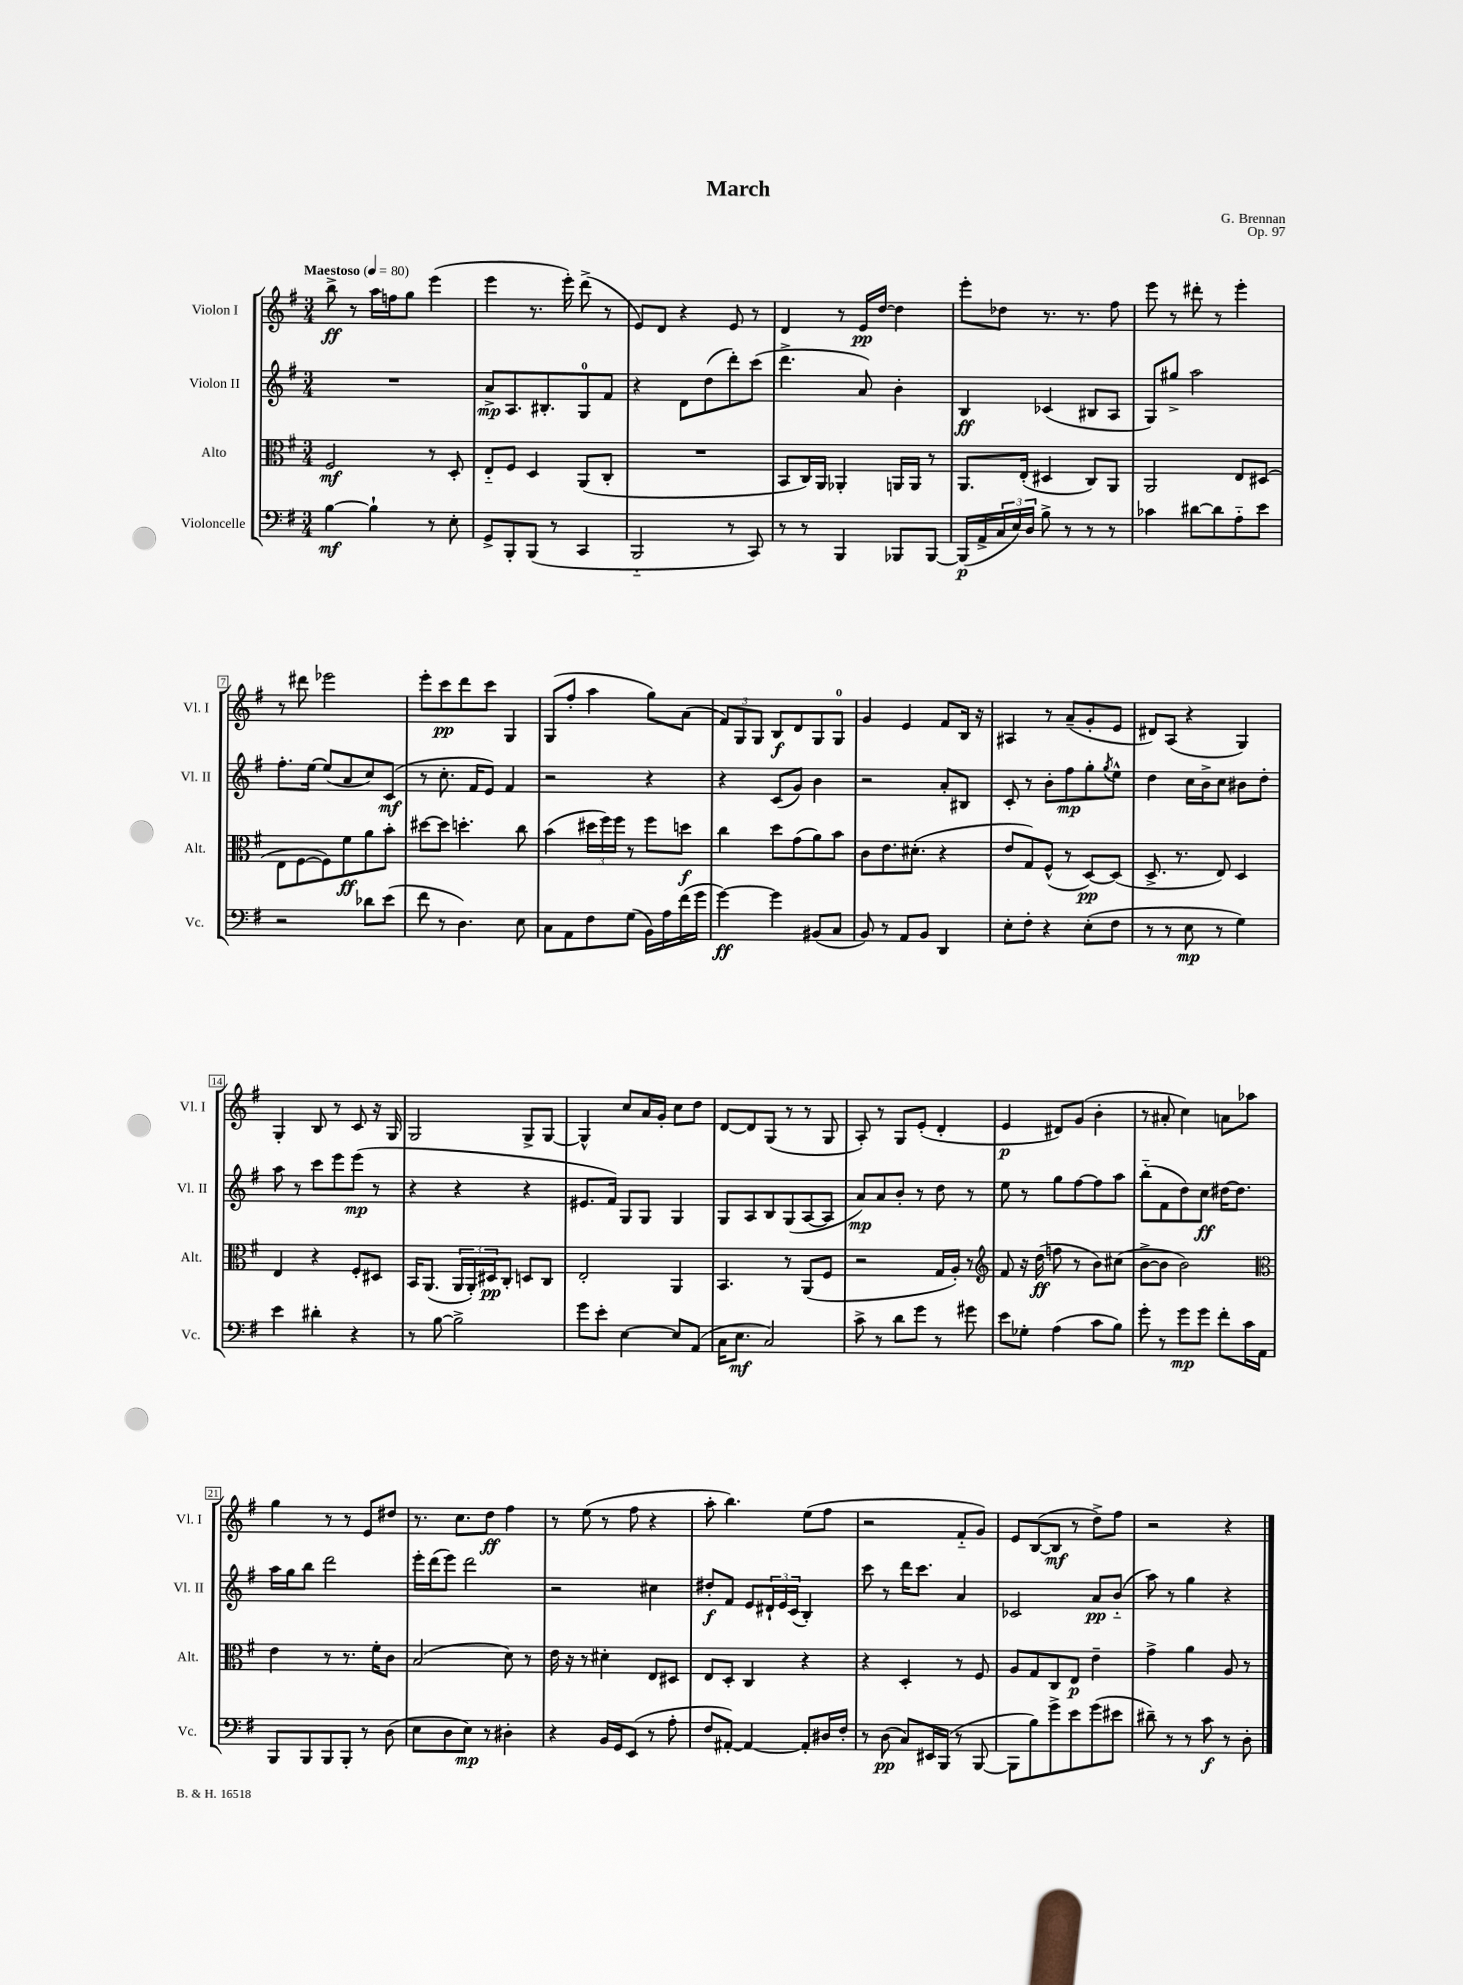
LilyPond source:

\header { title = "March" composer = "G. Brennan" opus = "Op. 97" }
<<
\new StaffGroup <<
\new Staff = "s0" \with { instrumentName = "Violon I" shortInstrumentName = "Vl. I" } {
    \clef treble \key g \major \numericTimeSignature \time 3/4 \tempo "Maestoso" 4 = 80
    b''8->\ff r8 a''16 f''16 g''8 e'''4( |
    e'''4 r8. e'''16-.) d'''8->( r8 |
    e'8) d'8 r4 e'8 r8 |
    d'4 r8 e'16\pp d''16~ d''4 |
    e'''8-. des''8 r8. r8. fis''8 |
    e'''8 r8 dis'''8-. r8 e'''4-. |
    r8 dis'''8 ees'''2 |
    e'''8-. c'''8\pp d'''8 c'''8 g4 |
    g8( fis''8-. a''4 g''8) a'8( |
    \tuplet 3/2 { fis'8) g8 g8 } b8\f d'8 g8 g8-0 |
    g'4 e'4 fis'8 b16 r16 |
    ais4 r8 a'8--( g'8-. e'8 |
    dis'8) a8( r4 g4) |
    g4-. b8 r8 c'8 r16 g16 |
    g2 g8-> g8~ |
    g4-^ c''8 a'16 g'16-. c''8 d''8 |
    d'8~ d'8 g8( r8 r8 g8 |
    a8-.) r8 g8 e'8-.( d'4-. |
    e'4\p dis'8) g'8( b'4-. |
    r8 ais'8-. c''4) a'8 aes''8 |
    g''4 r8 r8 e'8 dis''8 |
    r8. c''8. d''8\ff fis''4 |
    r8 e''8( r8 fis''8 r4 |
    a''8-. b''4.) e''8( fis''8 |
    r2 fis'8-_ g'8) |
    e'8 b8~( b8\mf r8 d''8->) fis''8 |
    r2 r4 \bar "|." |
}
\new Staff = "s1" \with { instrumentName = "Violon II" shortInstrumentName = "Vl. II" } {
    \clef treble \key g \major \numericTimeSignature \time 3/4
    R2. |
    a'8->\mp a8. bis8.-. g8-0 fis'8 |
    r4 d'8 d''8( d'''8-.) c'''8( |
    d'''4.-> a'8) b'4-. |
    b4\ff ces'4( bis8 a8 |
    g8) gis''8-> a''2 |
    fis''8.-. e''16~ e''8( a'8 c''8) c'8\mf( |
    r8 c''8.-. fis'16 e'8) fis'4 |
    r2 r4 |
    r4 c'8( g'8) b'4 |
    r2 a'8-. bis8 |
    c'8-. r8 b'8-. fis''8\mp g''8-. \acciaccatura { g''8 } e''8-^ |
    d''4 c''16 b'16-> c''8 bis'8 d''8-. |
    a''8 r8 c'''8 e'''8 e'''8\mp( r8 |
    r4 r4 r4 |
    eis'8. fis'16) g8 g8 g4 |
    g8 a8 b8 g8( a8~ a8 |
    a'8\mp) a'8 b'8-. r8 d''8 r8 |
    e''8 r8 g''8 fis''8~ fis''8 a''8 |
    b''8-_( fis'8 d''8) c''8\ff dis''16~ dis''8. |
    a''16 g''16 b''8 d'''2 |
    e'''16-. d'''16( e'''8) d'''2 |
    r2 cis''4 |
    dis''8-.\f fis'8 e'8 \tuplet 3/2 { dis'16-! e'16 c'16( } b4-.) |
    c'''8 r8 d'''16 c'''8. a'4 |
    ces'2 a'8\pp b'8-_( |
    a''8) r8 g''4 r4 \bar "|." |
}
\new Staff = "s2" \with { instrumentName = "Alto" shortInstrumentName = "Alt." } {
    \clef alto \key g \major \numericTimeSignature \time 3/4
    fis2\mf r8 d8-. |
    e8-_ fis8 d4 a,8( c8-. |
    R2. |
    b,8 c16) a,16 aes,4-. a,16 a,16 r8 |
    a,8. e16-.( dis4 c8) a,8 |
    a,2 e8 dis8( |
    e8 fis8~ fis8) fis'8\ff a'8 b'8-. |
    dis''8~ dis''8 d''4.-. c''8 |
    b'4( \tuplet 3/2 { dis''16 fis''16) fis''16 } r8 fis''8 d''8\f |
    c''4 d''8 g'8( a'8) b'8 |
    c'8 e'8. dis'8.-.( r4 |
    e'8 g8) fis8-^( r8 d8~\pp) d8( |
    d8.-> r8. e8) d4 |
    e4 r4 fis8-. dis8 |
    b,16 a,8.( \tuplet 3/2 { a,16 a,16-.) dis16\pp } c8-. d8 c8 |
    e2-. a,4 |
    b,4. r8 a,8( fis8 |
    r2 g16 a16-.) r8 |
    \clef treble fis'8 r16 d''16\ff( f''8 r8 b'8) cis''8( |
    b'8~-> b'8 b'2) |
    \clef alto e'4 r8 r8. fis'16-. c'8 |
    b2( d'8) r8 |
    e'16 r16 r8 dis'4-. e8 dis8 |
    e8 d8-. c4 r4 |
    r4 d4-. r8 fis8 |
    a8 g8 c8 e8\p e'4-- |
    g'4-> a'4 a8 r8 \bar "|." |
}
\new Staff = "s3" \with { instrumentName = "Violoncelle" shortInstrumentName = "Vc." } {
    \clef bass \key g \major \numericTimeSignature \time 3/4
    b4~\mf b4-! r8 e8-. |
    g,8-> b,,8-. b,,8( r8 c,4 |
    b,,2-_ r8 c,8) |
    r8 r8 b,,4 bes,,8 bes,,8~ |
    bes,,16\p( a,16-> \tuplet 3/2 { c16 e16) d16 } b8-> r8 r8 r8 |
    ces'4 dis'8~ dis'8 a8-_ e'8 |
    r2 des'8 e'8( |
    fis'8 r8 d4.) e8 |
    c8 a,8 fis8 g8( b,16) a16 fis'16( g'16 |
    g'4~\ff) g'4 bis,8( c8 |
    b,8) r8 a,8 b,8 d,4 |
    e8-. fis8-. r4 e8-.( fis8 |
    r8 r8 e8\mp r8 g4) |
    e'4 dis'4-. r4 |
    r8 b8~ b2-> |
    g'8 e'8-. e4~ e8 a,8( |
    c16 e8.\mf c2) |
    c'8-> r8 d'8 g'8 r8 gis'8 |
    e'8 ges8-. a4( c'8 b8) |
    g'8-. r8 g'8\mp g'8 fis'8-. c'16 a,16 |
    b,,8 b,,8 b,,8 b,,8-. r8 d8( |
    e8 d8 e8\mp) r8 dis4-. |
    r4 b,16 g,16 e,8( r8 a8-. |
    fis8 ais,8~-.) ais,4~ ais,8-. dis16 fis16-. |
    r8 d8\pp( c8) eis,16 b,,16( r8 b,,8~ |
    b,,8 b8) g'8-> e'8 g'8( eis'8 |
    dis'8--) r8 r8 c'8\f r8 d8-. \bar "|." |
}
>>
>>
\layout { \context { \Score \override BarNumber.stencil = #(make-stencil-boxer 0.1 0.3 ly:text-interface::print) } }
